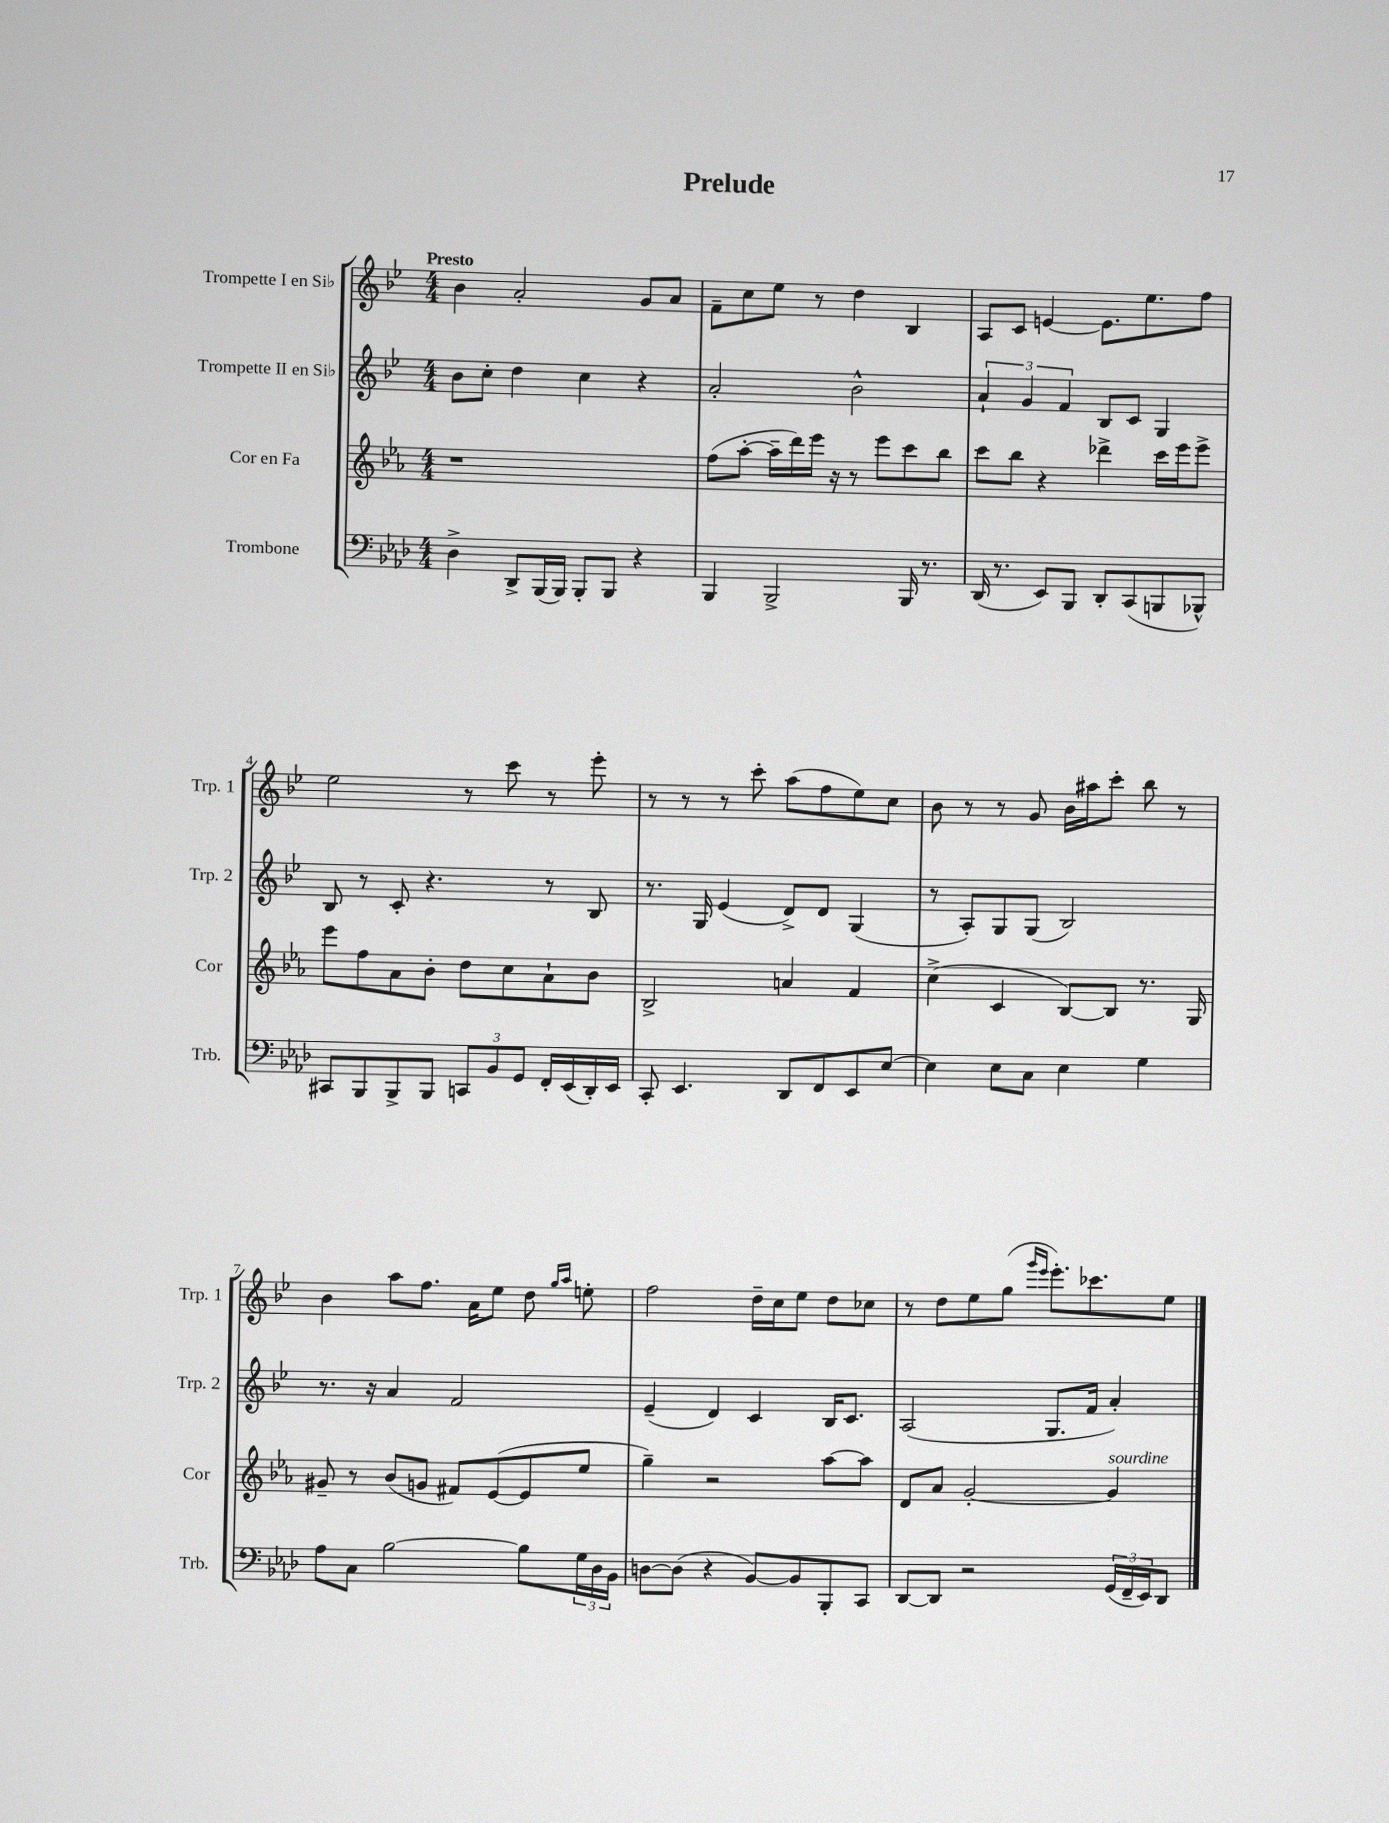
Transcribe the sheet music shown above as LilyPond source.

\header { title = "Prelude" }
<<
\new StaffGroup <<
\new Staff = "s0" \with { instrumentName = "Trompette I en Sib" shortInstrumentName = "Trp. 1" } {
    \clef treble \key bes \major \numericTimeSignature \time 4/4 \tempo "Presto"
    bes'4 a'2-. g'8 a'8 |
    f'8-- c''8 ees''8 r8 d''4 bes4 |
    a8 c'8 e'4~ e'8. ees''8. f''8 |
    ees''2 r8 c'''8 r8 ees'''8-. |
    r8 r8 r8 c'''8-. a''8( f''8 ees''8) c''8 |
    bes'8 r8 r8 g'8 bes'16 ais''16 c'''8-. bes''8 r8 |
    bes'4 a''8 f''8. a'16 ees''8 d''8 \grace { g''16 a''16 } e''8-. |
    f''2 d''16-- c''16 ees''8 d''8 ces''8 |
    r8 d''8 ees''8 g''8( \grace { g'''16 ees'''16 } ees'''8.-.) ces'''8. ees''8 \bar "|." |
}
\new Staff = "s1" \with { instrumentName = "Trompette II en Sib" shortInstrumentName = "Trp. 2" } {
    \clef treble \key bes \major \numericTimeSignature \time 4/4
    bes'8 c''8-. d''4 c''4 r4 |
    a'2-. bes'2-^ |
    \tuplet 3/2 { a'4-! g'4 f'4 } bes8 c'8 g4 |
    bes8 r8 c'8-. r4. r8 bes8 |
    r8. g16 ees'4( d'8->) d'8 g4( |
    r8 a8-.) g8 g8( bes2) |
    r8. r16 a'4 f'2 |
    ees'4--( d'4) c'4 bes16 c'8. |
    a2( g8. f'16 a'4-.) \bar "|." |
}
\new Staff = "s2" \with { instrumentName = "Cor en Fa" shortInstrumentName = "Cor" } {
    \clef treble \key ees \major \numericTimeSignature \time 4/4
    r1 |
    f''8( aes''8~-. aes''16-- d'''16) ees'''16 r16 r8 ees'''8 c'''8 bes''8 |
    c'''8 bes''8 r4 des'''4-> c'''16 ees'''16 ees'''8-> |
    ees'''8 f''8 aes'8 bes'8-. d''8 c''8 aes'8-! bes'8 |
    bes2-> a'4 f'4 |
    c''4->( c'4 bes8~) bes8 r8. g16 |
    gis'8-- r8 bes'8( g'8 fis'8) ees'8~( ees'8 ees''8 |
    g''4--) r2 aes''8~ aes''8 |
    d'8 aes'8 g'2~-. g'4^\markup { \italic "sourdine" } \bar "|." |
}
\new Staff = "s3" \with { instrumentName = "Trombone" shortInstrumentName = "Trb." } {
    \clef bass \key aes \major \numericTimeSignature \time 4/4
    des4-> des,8-> bes,,16( bes,,16) bes,,8-. bes,,8 r4 |
    bes,,4 bes,,2-> bes,,16 r8. |
    des,16( r8. ees,8) bes,,8 des,8-. c,8( b,,8 bes,,8-^) |
    cis,8 bes,,8 bes,,8-> bes,,8 \tuplet 3/2 { c,8 bes,8 g,8 } f,16-. ees,16( des,16-.) ees,16 |
    c,8-. ees,4. des,8 f,8 ees,8 ees8~ |
    ees4 ees8 c8 ees4 g4 |
    aes8 c8 bes2~ bes8 \tuplet 3/2 { g16 des16 bes,16 } |
    d8~ d8( r4 bes,8~) bes,8 bes,,8-. c,8 |
    des,8~ des,8 r2 \tuplet 3/2 { g,16( f,16-- ees,16) } des,8 \bar "|." |
}
>>
>>
